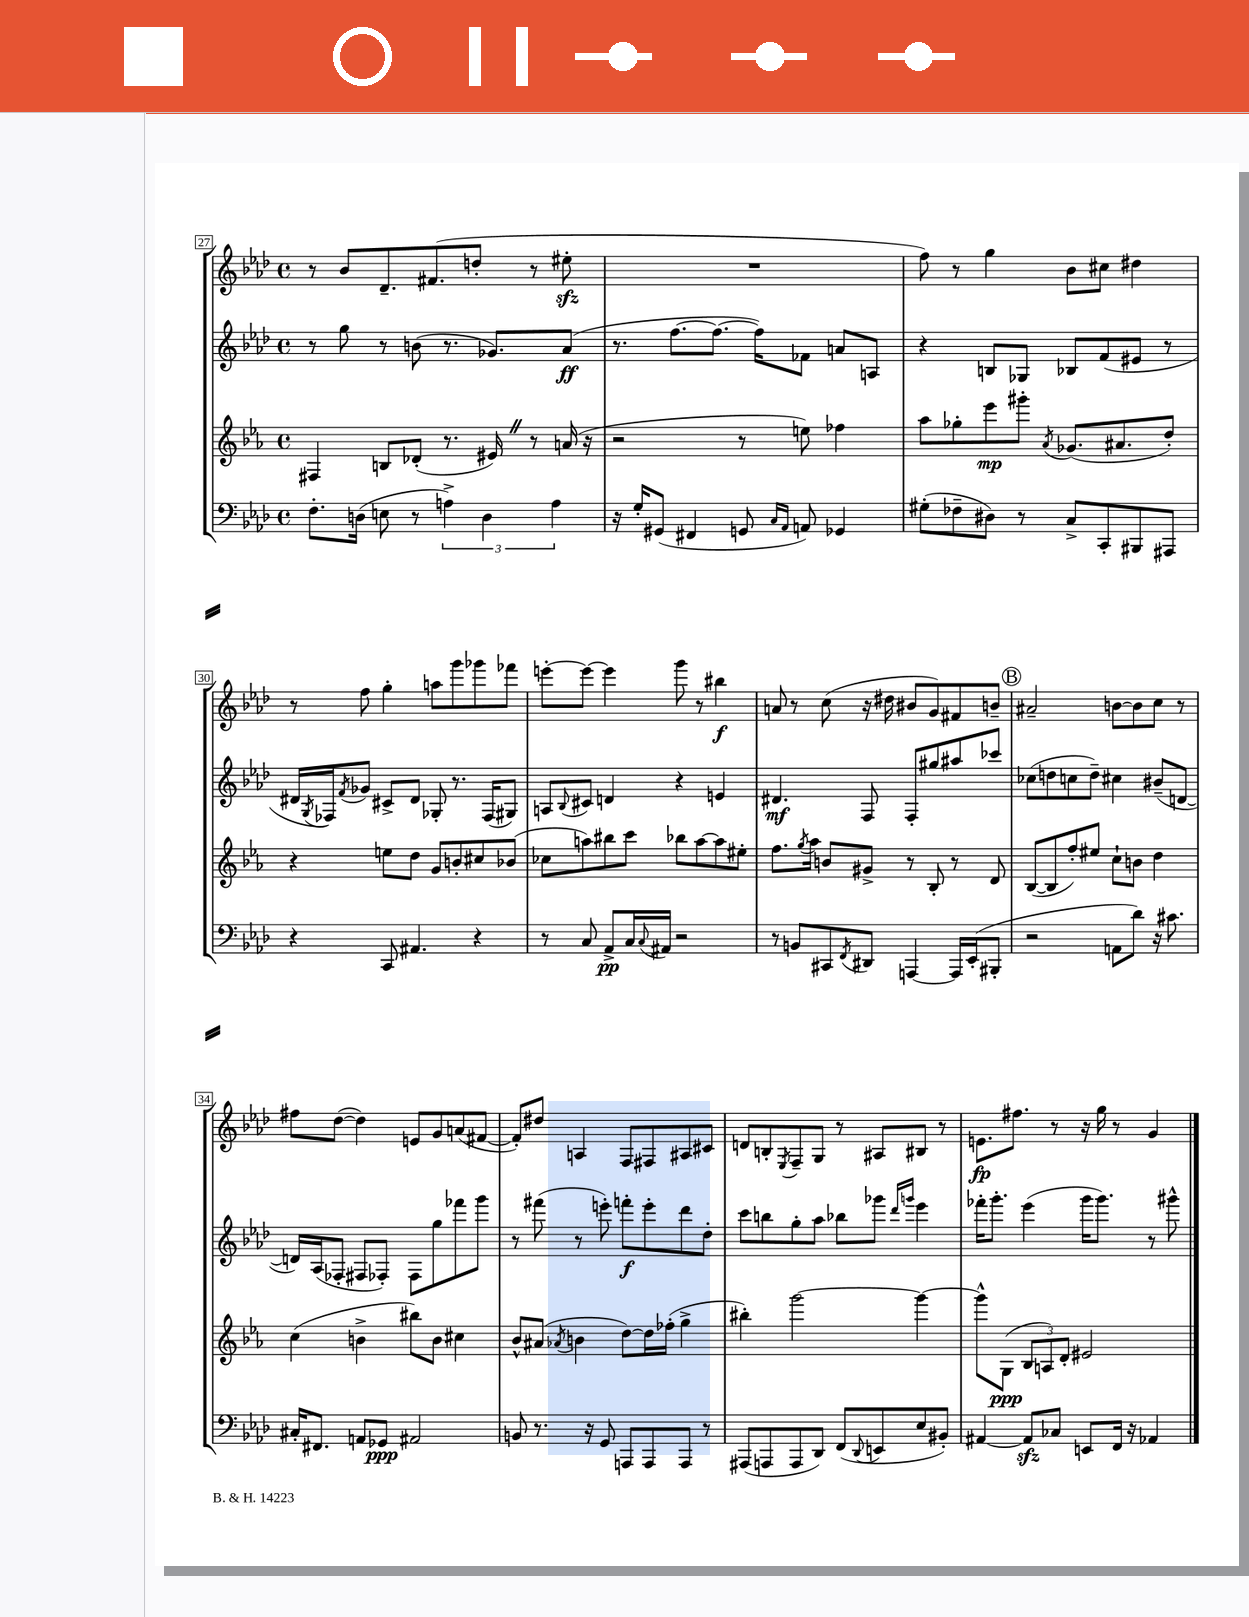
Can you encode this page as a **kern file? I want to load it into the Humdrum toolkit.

**kern	**dynam	**kern	**dynam	**kern	**dynam	**kern	**dynam
*part4	*part4	*part3	*part3	*part2	*part2	*part1	*part1
*staff4	*staff4	*staff3	*staff3	*staff2	*staff2	*staff1	*staff1
*clefF4	*	*clefG2	*	*clefG2	*	*clefG2	*
*k[b-e-a-d-]	*	*k[b-e-a-]	*	*k[b-e-a-d-]	*	*k[b-e-a-d-]	*
*M4/4	*	*M4/4	*	*M4/4	*	*M4/4	*
*met(c)	*	*met(c)	*	*met(c)	*	*met(c)	*
=27	=27	=27	=27	=27	=27	=27	=27
8.F'\L	.	4F#X/	.	8r	.	8r	.
.	.	.	.	8gg\	.	8b-/L	.
(16Dn\Jk	.	.	.	.	.	.	.
8En\	.	8Bn/L	.	8r	.	8.d-~/	.
8r	.	(8d-X'/J	.	(8bn\	.	.	.
.	.	.	.	.	.	(8.f#X/	.
6An^\)	.	8.r	.	8.r	.	.	.
.	.	.	.	.	.	8ddn'/J	.
6D\	.	.	.	.	.	.	.
.	.	16e#XZ/)	.	8.g-X/L)	.	.	.
.	.	8r	.	.	.	8r	.
6A\	.	.	.	.	.	.	.
.	.	(16an/	.	(8a-/J	ff	8ee#Xzz'\	.
.	.	16r	.	.	.	.	.
=28	=28	=28	=28	=28	=28	=28	=28
16r	.	2r	.	8.r	.	1r	.
16G'/KL	.	.	.	.	.	.	.
(8GG#X/J	.	.	.	.	.	.	.
.	.	.	.	[8.ff\L	.	.	.
4FF#X/	.	.	.	.	.	.	.
.	.	.	.	8.ff\J_	.	.	.
8GGn/	.	8r	.	.	.	.	.
.	.	.	.	16ff\KL])	.	.	.
16qqC/LL	.	.	.	.	.	.	.
16qqAA-/JJ	.	.	.	.	.	.	.
8AAn/)	.	8een\)	.	8f-X\J	.	.	.
4GG-X/	.	4ff-X\	.	8an/L	.	.	.
.	.	.	.	8An/J	.	.	.
=29	=29	=29	=29	=29	=29	=29	=29
(8G#X'\L	.	8aa-\L	.	4r	.	8ff\)	.
8F-X~\	.	8gg-X'\	.	.	.	8r	.
8D#X\J)	.	8eee-\	mp	8Bn/L	.	4gg\	.
8r	.	8ggg#X'\J	.	8G-X/J	.	.	.
.	.	8qa-/	.	.	.	.	.
8C^/L	.	(8.g-X/L	.	8B-X/L	.	8b-\L	.
8CC'/	.	.	.	(8f/	.	8cc#X\J	.
.	.	8.a#X/	.	.	.	.	.
8BBB#X/	.	.	.	8e#X/J	.	4dd#X\	.
8AAA#X/J	.	8dd'/J)	.	8r	.	.	.
!!LO:LB:g=z
=30	=30	=30	=30	=30	=30	=30	=30
4r	.	4r	.	16d#X/LL	.	8r	.
.	.	.	.	8qG/	.	.	.
.	.	.	.	16F-X/J)	.	.	.
.	.	.	.	8qf/	.	.	.
.	.	.	.	8g-X/J	.	8ff\	.
8CC/	.	8een\L	.	8c#X^/L	.	4gg'\	.
4.AA#X/	.	8dd\J	.	8d#/J	.	.	.
.	.	8g/L	.	8G-X'/	.	8aan\L	.
.	.	8bn'/	.	8.r	.	8ggg\	.
4r	.	8cc#X/	.	.	.	8ggg-X\	.
.	.	.	.	(16F-/KL	.	.	.
.	.	(8b-X/J	.	8G#X/J)	.	8fff-X\J	.
=31	=31	=31	=31	=31	=31	=31	=31
8r	.	8cc-X\L	.	8An/L	.	[8eeen'\L	.
.	.	.	.	8qqB-/	.	.	.
8C/	.	8aan\)	.	8c#X/J	.	8eee\J_	.
8AA-^/L	pp	8bb#X\	.	4dn/	.	4eee\]	.
16C/L	.	8ccc\J	.	.	.	.	.
8qqC/	.	.	.	.	.	.	.
16AA#X/JJ	.	.	.	.	.	.	.
2r	.	8bb-X\L	.	4r	.	8ggg\	.
.	.	[8aa\	.	.	.	8r	.
.	.	8aa\]	.	4en/	.	4bb#X\	f
.	.	8ee#X'\J	.	.	.	.	.
=32	=32	=32	=32	=32	=32	=32	=32
8r	.	8.ff\L	.	4.d#X/	mf	8an/	.
8BBn/L	.	.	.	.	.	8r	.
.	.	8qgg/	.	.	.	.	.
.	.	16aa-\Jk	.	.	.	.	.
8CC#X/	.	8bn/L	.	.	.	(8cc\	.
8qFF/	.	.	.	.	.	.	.
8DD#X/J	.	8g#X^/J	.	8F/	.	16r	.
.	.	.	.	.	.	16dd#X\	.
[4AAAn/	.	8r	.	8F'/L	.	8b#X/L	.
.	.	8B-'/	.	8gg#X/	.	8g/)	.
16AAA/LL]	.	8r	.	8aa#X/	.	8f#X/	.
(16EE-'/J	.	.	.	.	.	.	.
8BBB#X'/J	.	8d/	.	8ccc-X/J	.	8bn~/J	.
!!LO:REH:place=s1:t=B
=33	=33	=33	=33	=33	=33	=33	=33
2r	.	([8B-/L	.	(8cc-X\L	.	2a#X~/	.
.	.	8B-/]	.	8ddn\	.	.	.
.	.	8ff'/)	.	8ccn\	.	.	.
.	.	8ee#X/J	.	8dd~\J)	.	.	.
8AAn\L	.	8cc`\L	.	4cc#X\	.	[8bn\L	.
8d-\J)	.	8bn\J	.	.	.	8b\]	.
16r	.	4dd\	.	(8b#X~/L	.	8cc\J	.
8.c#X\	.	.	.	.	.	.	.
.	.	.	.	[8dn/J	.	8r	.
!!LO:LB:g=z
=34	=34	=34	=34	=34	=34	=34	=34
16C#X'/KL	.	(4cc\	.	16dn/LL])	.	8ff#X\L	.
8.FF#X/J	.	.	.	(16A-/J	.	.	.
.	.	.	.	8F-X'/J	.	([8dd-\J	.
8AAn/L	.	4bn^\	.	8F#X/L	.	4dd-\])	.
8GG-X/J	ppp	.	.	8F-X'/J)	.	.	.
2AA#X/	.	8bb#X\L)	.	8F-\L	.	8en/L	.
.	.	8b\J	.	8gg\	.	8g/	.
.	.	4cc#X\	.	8fff-X\	.	(8an/	.
.	.	.	.	8ggg\J	.	[8f#X/J	.
=35	=35	=35	=35	=35	=35	=35	=35
8BBn/	.	8b-^^/L	.	8r	.	8f#'/L])	.
8.r	.	(8a#X/J	.	(8fff#X\	.	8dd#X/J	.
.	.	8qa-X/	.	.	.	.	.
.	.	4bn\	.	8r	.	4An/	.
16r	.	.	.	.	.	.	.
8GG/	.	.	.	8eeen'\)	.	.	.
8AAAn/L	.	[8dd\L)	.	8fffn'\L	f	8F/L	.
8AAA/	.	16dd\L]	.	8eee'\	.	8F#X/	.
.	.	(16ff-X'\JJ	.	.	.	.	.
8AAA/J	.	4gg^\	.	8ddd-\	.	8A#X/	.
8r	.	.	.	8dd-'\J	.	8c#X/J	.
=36	=36	=36	=36	=36	=36	=36	=36
(8AAA#X/L	.	4bb#X'\)	.	8ccc\L	.	8dn/L	.
8AAAn/	.	.	.	8bbn\	.	8Bn'/	.
.	.	.	.	.	.	8qE-/	.
8AAA/	.	[2ggg\	.	8gg'\	.	8F~/	.
8DD-/J)	.	.	.	8aa-\J	.	8G/J	.
(8FF/L	.	.	.	8bb-X\L	.	8r	.
8qqDD-/	.	.	.	.	.	.	.
8EEn/	.	.	.	8ggg-X\J	.	8A#X/L	.
.	.	.	.	16qqddd-/LL	.	.	.
.	.	.	.	16qqgggn/JJ	.	.	.
8E-/	.	4ggg\_	.	4eee-\	.	8B#X/J	.
8BB#X'/J)	.	.	.	.	.	8r	.
=37	=37	=37	=37	=37	=37	=37	=37
[4AA#X/	.	8ggg^^\L]	.	16fff-X'\KL	.	8.en\L	fp
.	.	.	.	8.ggg'\J	.	.	.
.	.	(8G\J	ppp	.	.	.	.
.	.	.	.	.	.	8.ff#X\J	.
8AA#zz/L]	.	12B-/L	.	(4eee-\	.	.	.
.	.	12An/)	.	.	.	.	.
8C-X/J	.	.	.	.	.	8r	.
.	.	12d'/J	.	.	.	.	.
8EEn/L	.	2e#X/	.	16ggg\KL	.	16r	.
.	.	.	.	8.ggg\J)	.	16gg\	.
16FF/Jk	.	.	.	.	.	8r	.
16r	.	.	.	.	.	.	.
4AA-X/	.	.	.	8r	.	4g/	.
.	.	.	.	8ggg#X^^\	.	.	.
==	==	==	==	==	==	==	==
*-	*-	*-	*-	*-	*-	*-	*-
